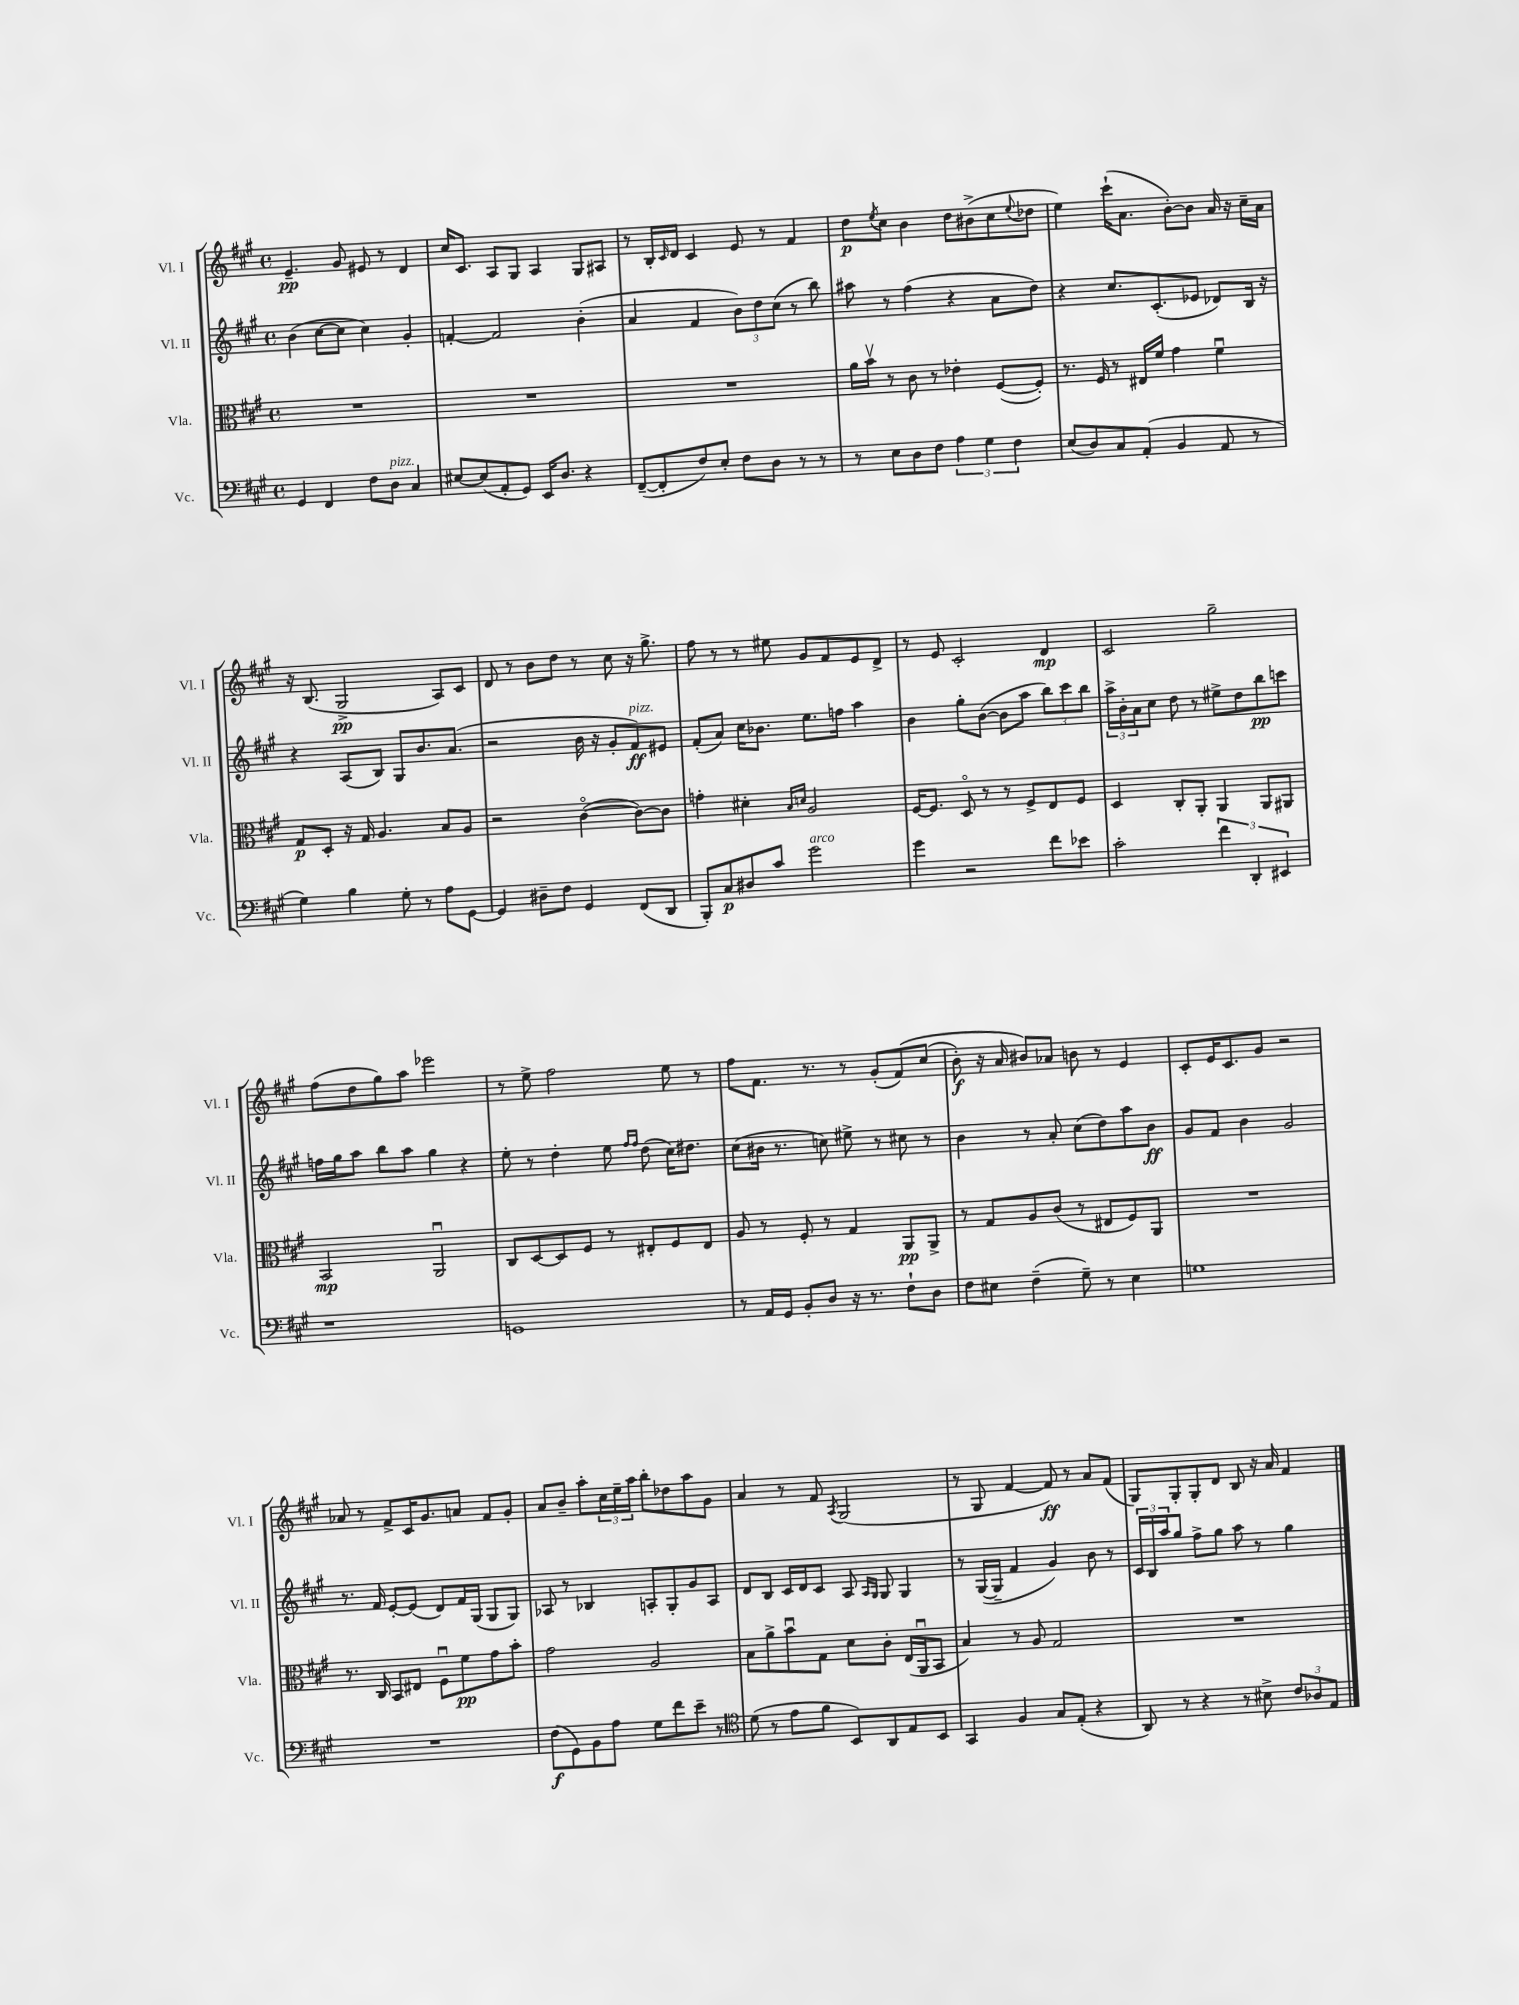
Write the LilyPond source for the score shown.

<<
\new StaffGroup <<
\new Staff = "s0" \with { instrumentName = "Vl. I" shortInstrumentName = "Vl. I" } {
    \clef treble \key a \major \defaultTimeSignature \time 4/4
    e'4.--\pp gis'8 eis'8 r8 d'4 |
    cis''16 cis'8. a8 gis8 a4 gis8 ais8 |
    r8 b16-. \grace { cis'16 } d'16 cis'4 e'8 r8 fis'4 |
    d''8\p \acciaccatura { e''8 } cis''8 b'4 d''8 bis'8->( cis''8 \appoggiatura { e''8 } des''8 |
    e''4) cis'''16-!( a'8. b'8~-.) b'8 a'16 r16 cis''16-- a'16 |
    r16 b8.( gis2->\pp a8) cis'8 |
    d'8 r8 b'8 d''8 r8 cis''8 r16 gis''8.-> |
    fis''8 r8 r8 eis''8 gis'8 fis'8 e'8 d'8-> |
    r8 e'8 cis'2-. d'4\mp |
    cis'2 gis''2-- |
    fis''8( d''8 gis''8) a''8 ees'''2 |
    r8 e''8-> fis''2 e''8 r8 |
    fis''8 fis'8. r8. r8 gis'8-.( fis'8)\( cis''8( |
    b'8-.\f) r16 a'16 bis'8\) aes'8 b'8 r8 e'4 |
    cis'8-. e'16 cis'8. gis'8 r2 |
    aes'8 r8 fis'8-> cis'16 gis'8. a'8 fis'8 gis'8-. |
    a'8 b'8-- a''8-. \tuplet 3/2 { cis''16 e''16-- a''16 } b''8-. des''8 a''8 gis'8 |
    a'4 r8 fis'8 \acciaccatura { a8 } gis2( |
    r8 gis8 fis'4~ fis'8\ff) r8 a'8 fis'8( |
    gis8) gis8-. gis8-. d'8 b8 r16 a'16 fis'4 \bar "|." |
}
\new Staff = "s1" \with { instrumentName = "Vl. II" shortInstrumentName = "Vl. II" } {
    \clef treble \key a \major \defaultTimeSignature \time 4/4
    b'4( cis''8~ cis''8 cis''4) gis'4-. |
    f'4~-. f'2 b'4-.( |
    a'4 fis'4 \tuplet 3/2 { b'8) d''8 cis''8( } r8 b''8) |
    ais''8 r8 fis''4( r4 a'8 d''8) |
    r4 cis''8. cis'8.-.( ees'8 des'8) b16 r16 |
    r4 a8( b8) gis8 b'8. a'8.( |
    r2 b'16 r16 gis'8-. fis'8\ff^\markup { \italic "pizz." }) eis'8 |
    fis'8-.( a'8) cis''16 bes'8. e''8. f''16 a''4 |
    b'4 gis''8-. b'8~( b'8 a''8 \tuplet 3/2 { b''8) cis'''8 b''8 } |
    \tuplet 3/2 { a''16-> b'16-. a'16 } cis''8 d''8 r8 eis''8-> d''8 b''8\pp c'''8 |
    f''16 gis''16 a''8 b''8 a''8 gis''4 r4 |
    e''8-. r8 d''4-. e''8 \grace { fis''16 fis''16 } d''8( cis''16) dis''8. |
    cis''8( bis'16 r8. c''8) eis''8-> r8 cis''8 r8 |
    b'4 r8 a'8-. cis''8( d''8) a''8 b'8\ff |
    gis'8 fis'8 b'4 gis'2 |
    r8. fis'16 e'8~-. e'8( d'8) fis'16 gis16( gis8 gis8) |
    aes8 r8 bes4 a8-. gis8-. gis'8 a8 |
    d'8 b8 cis'16 d'16 cis'8 a8 \grace { a16 gis16 } gis8 gis4 |
    r8 gis16~( gis16-- fis'4 gis'4) b'8 r8 |
    \tuplet 3/2 { cis'16 b16 a''16 } gis''8 fis''8-> gis''8 a''8 r8 gis''4 \bar "|." |
}
\new Staff = "s2" \with { instrumentName = "Vla." shortInstrumentName = "Vla." } {
    \clef alto \key a \major \defaultTimeSignature \time 4/4
    R1 |
    R1 |
    R1 |
    a'16 b'16\upbow r8 cis'8 r8 ees'4-. fis8~( fis8-.) |
    r8. fis16 r8 eis16 fis'16 gis'4 fis'4\downbow |
    gis8\p d8-. r16 gis16 a4. b8 a8 |
    r2 cis'4~\flageolet( cis'8~) cis'8 |
    g'4-. dis'4-. \grace { b16 d'16 } a2 |
    fis16~ fis8. d8\flageolet r8 r8 fis8-> e8 fis8 |
    d4 cis8-. a,8-. a,4 a,8 ais,8 |
    b,2\mp a,2\downbow |
    cis8 d8~ d8 fis8 r8 eis8-. fis8 eis8 |
    a8 r8 fis8-. r8 gis4 a,8\pp a,8-> |
    r8 gis8 a8 cis'8( r8 eis8 fis8) a,8 |
    R1 |
    r8. cis16 b,8 eis8 fis8\downbow fis'8\pp gis'8 b'8-. |
    gis'2 a2 |
    b8 a'8-> b'8\downbow gis8 d'8 cis'8-. e16( a,16\downbow b,8 |
    b4) r8 a8 gis2 |
    R1 \bar "|." |
}
\new Staff = "s3" \with { instrumentName = "Vc." shortInstrumentName = "Vc." } {
    \clef bass \key a \major \defaultTimeSignature \time 4/4
    gis,4 fis,4 fis8 d8^\markup { \italic "pizz." } cis4 |
    eis8~ eis8( a,8-. gis,8) e,16 d8. r4 |
    fis,8~--( fis,8-. fis8) e8-. fis8 d8 r8 r8 |
    r8 e8 d8 fis8 \tuplet 3/2 { a4 gis4 fis4 } |
    e8( d8) cis8 a,8-.( b,4 a,8 r8 |
    gis4) b4 gis8-. r8 a8 gis,8~ |
    gis,4 dis8-- fis8 gis,4 fis,8( d,8 |
    b,,8-.) cis8\p dis8 cis'8 gis'2^\markup { \italic "arco" } |
    gis'4 r2 fis'8 ees'8 |
    cis'2-. \tuplet 3/2 { fis'4 d,4-. eis,4 } |
    r1 |
    g,1 |
    r8 a,16 gis,16 b,8-. d8 r16 r8. fis8-! d8 |
    fis8 eis8 fis4--( gis8--) r8 eis4 |
    g1 |
    R1 |
    fis8\f( gis,8) b,8 a8 gis8 fis'8 e'8-- r8 |
    \clef tenor d'8( r8 e'8 fis'8 b,8) a,8 e8 b,8 |
    gis,4 fis4 gis8 e8-.( r4 |
    a,8) r8 r4 r8 bis8-> \tuplet 3/2 { cis'8 aes8 e8 } \bar "|." |
}
>>
>>
\layout { \context { \Score \remove "Bar_number_engraver" } }
